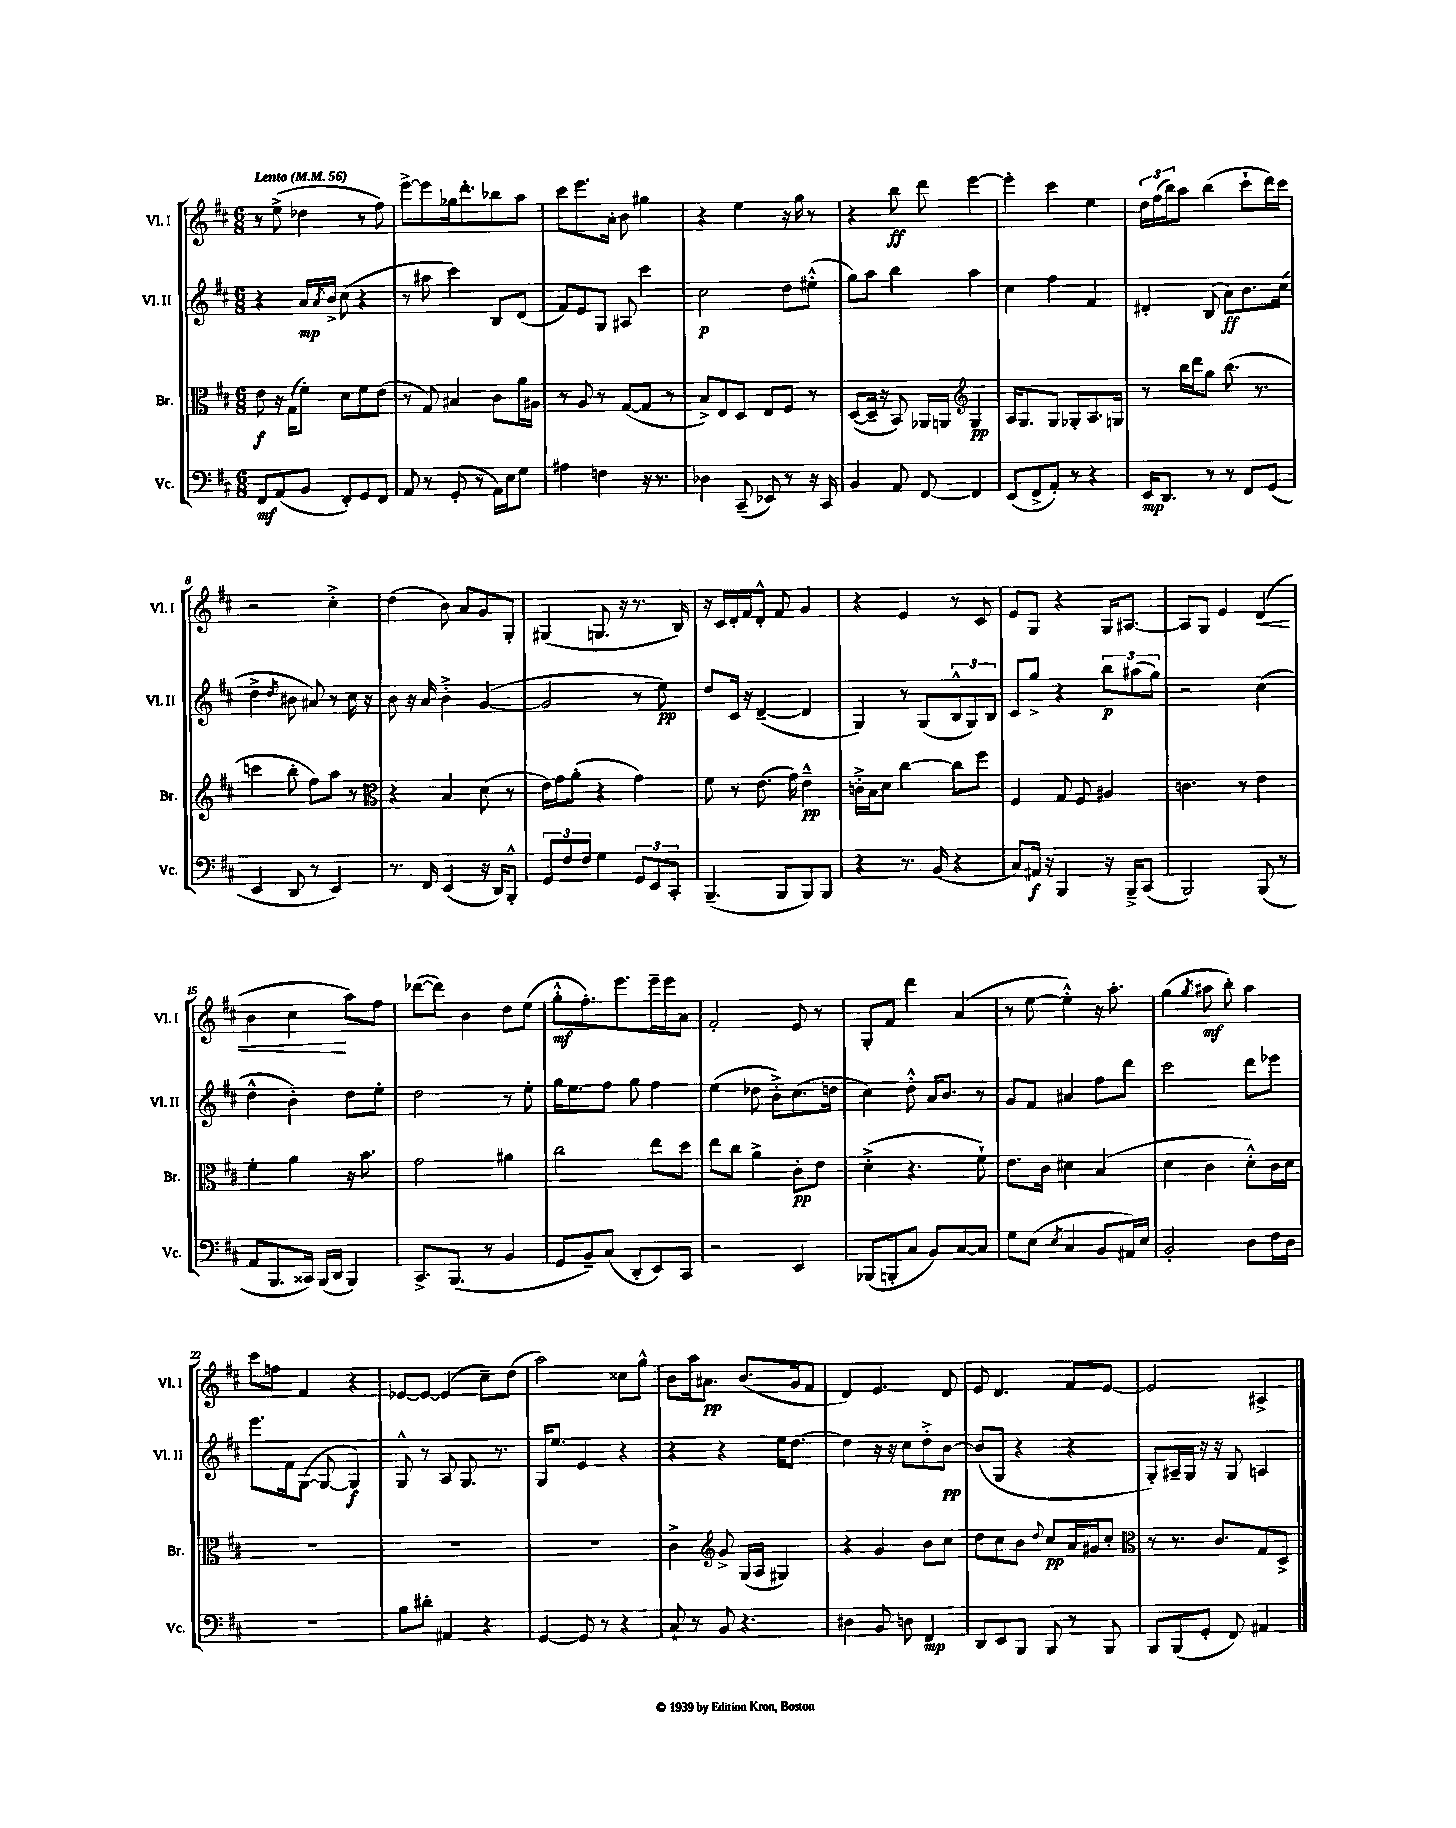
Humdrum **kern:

**kern	**kern	**kern	**kern
*staff4	*staff3	*staff2	*staff1
*clefF4	*clefC3	*clefG2	*clefG2
*k[f#c#]	*k[f#c#]	*k[f#c#]	*k[f#c#]
*M6/8	*M6/8	*M6/8	*M6/8
*MM56	*MM56	*MM56	*MM56
8FF#	8e	4r	8r
(8AA	16r	.	(8ee^
.	(16G	.	.
8BB	8f#')	16a	4dd-
.	.	8qa	.
.	.	16b^	.
8FF#')	8d	(8cc#	.
8GG	8f#	4r	8r
8FF#	(8e	.	8ff#)
=	=	=	=
8AA	8r	8r	[8eee^
8r	8G)	8aa#	8eee]
(8GG'	4B#	4ccc#)	16gg-
.	.	.	8.ddd'
8r	.	.	.
16AA)	8c#	8B	8bb-
16E	.	.	.
8G	16a	(8d	8aa
.	16A#	.	.
=	=	=	=
4A#	8r	8f#)	8ccc#
.	8A	8e	8.eee
4F	8r	8G	.
.	.	.	16a'
.	([8G	8A#	8b
16r	8G]	4ccc#	4gg#
8.r	.	.	.
.	8r	.	.
=	=	=	=
4D-	8B^)	2cc#	4r
.	8E	.	.
(8CC#~	8D	.	4ee
8EE-)	8E	.	.
8r	8F#	8dd	16r
.	.	.	16gg
16r	8r	(8ee#'^^	8r
16CC#	.	.	.
=	=	=	=
4BB	([8D	8gg)	4r
.	16D~]	8aa	.
.	16r	.	.
8AA	8BB)	4bb	8bb
[8FF#	16AA-	.	8ddd
.	16AA	.	.
*	*clefG2	*	*
4FF#]	4G	4aa	[4eee
=	=	=	=
(8EE	16A	4cc#	4eee']
.	8.G	.	.
8FF#^	.	.	.
8AA')	8G	4ff#	4ccc#
8r	8G-'	.	.
4r	8.A	4f#	4ee
.	16G	.	.
=	=	=	=
16EE	8r	4d#'	24dd
.	.	.	(24ff#
8.DD	.	.	.
.	.	.	24bb)
.	16bb	.	8aa
.	16ddd	.	.
8r	8gg	(8B	(4bb
8r	(8.bb	8a)	.
8FF#	.	8.b	8ccc#`
.	8.r	.	.
(8GG	.	.	16ddd)
.	.	(16cc#	16ccc#
=	=	=	=
4EE	4ccc	4dd^	2r
.	.	8qdd	.
8DD	8bb'	8b#	.
8r	8ff#)	8a#)	.
4EE)	8aa	8r	4cc#'^
.	8r	16cc#	.
.	.	16r	.
=	=	=	=
*	*clefC3	*	*
8.r	4r	8b	(4dd
.	.	16r	.
16FF#	.	16a	.
(4EE	4B	4b'^	8b)
.	.	.	8a
16r	(8d	([4g	8g
16DD)	.	.	.
8BBB'^^	8r	.	8G'
=	=	=	=
12GG	16e)	2g]	(4G#
.	16g	.	.
12F#	.	.	.
.	(8a'	.	.
12F#	.	.	.
4G	4r	.	8.G
.	.	.	16r
12GG	4g)	8r	8.r
12EE	.	.	.
.	.	8ee)	.
12CC#'	.	.	.
.	.	.	16B)
=	=	=	=
(4.BBB~	8f#	8dd	16r
.	.	.	16c#
.	8r	16c#	16d'
.	.	16r	16f#
.	(8.e	([4d~	8d'^^
8BBB	.	.	8f#
.	16g)	.	.
8BBB)	4e~^^	4d]	4g
8BBB	.	.	.
=	=	=	=
4r	16c'^	4G)	4r
.	16B	.	.
.	8d	.	.
8.r	[4cc#	8r	4e
.	.	(8G	.
(16BB	.	.	.
4r	8cc#]	12B^^	8r
.	.	12G)	.
.	8ff#	.	8c#
.	.	12B	.
=	=	=	=
8C#)	4F#	8c#	8e
16AA#	.	8gg^	8G
16r	.	.	.
4BBB	8G	4r	4r
.	8F#	.	.
16r	4A#	12bb	16G
16BBB~^	.	.	[8.A#
.	.	(12aa#	.
(8CC#	.	.	.
.	.	12gg)	.
=	=	=	=
2BBB)	4.c	2r	8A#]
.	.	.	8G
.	.	.	4e
.	8r	.	.
(8BBB	4e	(4cc#	(4d
8r	.	.	.
=	=	=	=
8AA	4f#'	4dd^^	4b
8.BBB	.	.	.
.	4a	4b')	4cc#
16CC##)	.	.	.
(16BBB	.	.	.
16DD	.	.	.
4BBB)	16r	8dd	8aa)
.	8.b	.	.
.	.	8ee'	8ff#
=	=	=	=
8.CC#^	2g	2dd	([8ddd-
.	.	.	8ddd-])
(8.BBB	.	.	.
.	.	.	4b
8r	.	.	.
4BB	4a#	8r	8dd
.	.	8ee'	(8ee
=	=	=	=
8GG	2cc#	16gg	8gg'^^
.	.	8.ee	.
8BB~)	.	.	8.ff#')
(8C#	.	8ff#	.
.	.	.	8.eee
8DD'	.	8gg	.
8EE)	8ee	4ff#	16eee~
.	.	.	16eee
8CC#	8dd	.	8a
=	=	=	=
2r	8ee	(4ee	2f#'
.	8cc#	.	.
.	4a^	8dd-	.
.	.	8b'^)	.
4EE	8c#'	(8.cc#	8e
.	8e	.	8r
.	.	16dd	.
=	=	=	=
(8BBB-	(4d'^	4cc#)	8G'
8BBB'	.	.	8f#
8C#	4.r	8dd'^^	4ddd
8BB)	.	16a	.
.	.	8.b	.
[8C#	.	.	(4a
8C#]	8f#`)	8r	.
=	=	=	=
8G	8.e	8g	8r
(8E	.	8f#	[8ee
.	16c#	.	.
8qE	.	.	.
4C#	4d#	4a#	4ee'^^])
8BB	(4B	8ff#	16r
.	.	.	8.aa'
16AA#)	.	8ddd	.
16E	.	.	.
=	=	=	=
2BB'	4d	2ccc#	(4gg
.	.	.	8qgg
.	4c#	.	8aa#
.	.	.	8bb')
8D	8d'^^)	8ddd	4aa#
16F#	16c#	8eee-	.
16D	16d	.	.
=	=	=	=
2.r	2.r	8.eee	8ccc#
.	.	.	8ff
.	.	16f#	.
.	.	([8G	4f#
.	.	8G_	.
.	.	4G])	4r
=	=	=	=
8B	2.r	8G^^	[8e-
8d#'	.	8r	8e-_
4AA#	.	8A	(4e-]
.	.	8.G	.
4r	.	.	8cc#~)
.	.	8.r	.
.	.	.	(8dd
=	=	=	=
[4GG	2.r	16G	2aa)
.	.	8.ee	.
8GG]	.	4e	.
8r	.	.	.
4r	.	4r	8cc##
.	.	.	8gg^^
=	=	=	=
8C#`	4c#^	4r	8b
8r	.	.	16aa
.	.	.	8.a#
*	*clefG2	*	*
8BB	8g^	4r	.
4.r	(16G	.	(8.b
.	16A	.	.
.	4G#)	16ee	.
.	.	[8.dd	16g
.	.	.	8f#
=	=	=	=
4D#	4r	4dd]	4d)
8BB	4g	16r	4.e
.	.	16r	.
8D	.	8cc#	.
4FF#	8b	8dd'^	.
.	8cc#	[8b	8d
=	=	=	=
8DD	8dd	(8b]	8e
8EE	8cc#	8G	4.d
8BBB	8b	4r	.
.	8qqdd	.	.
8BBB	8cc#	.	.
8r	16a	4r	8f#
.	16g#	.	.
8BBB	8cc#'	.	[8e
=	=	=	=
*	*clefC3	*	*
8BBB	8r	8G')	2e]
(8BBB	8.r	16A#~	.
.	.	16G	.
8GG'	.	16r	.
.	8.c#	16r	.
8FF#)	.	8G	.
4AA#	8G	4A	4A#^
.	8D^	.	.
==	==	==	==
*-	*-	*-	*-
